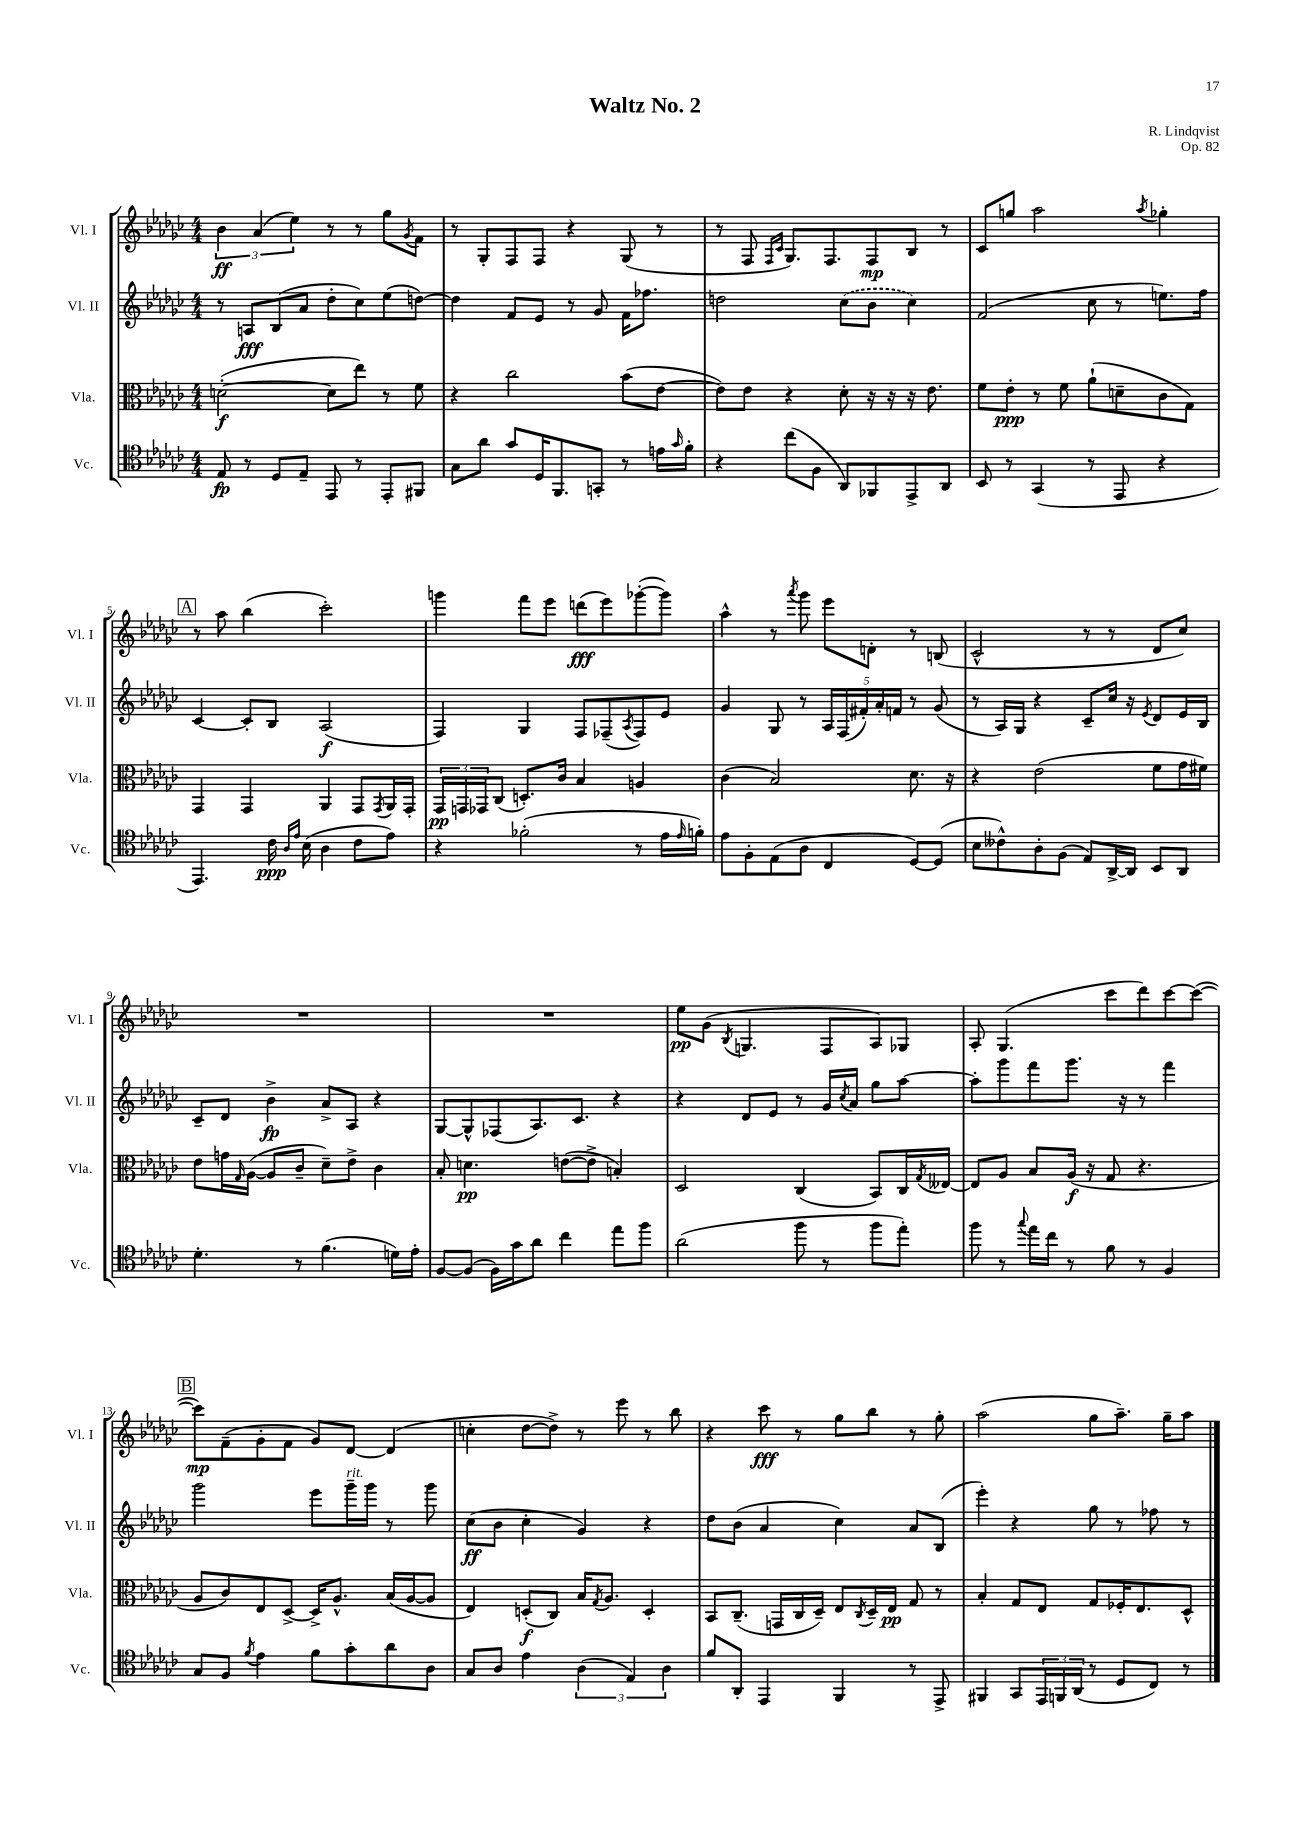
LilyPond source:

\header { title = "Waltz No. 2" composer = "R. Lindqvist" opus = "Op. 82" }
<<
\new StaffGroup <<
\new Staff = "s0" \with { instrumentName = "Vl. I" shortInstrumentName = "Vl. I" } {
    \clef treble \key ges \major \numericTimeSignature \time 4/4
    \tuplet 3/2 { bes'4\ff aes'4( ees''4) } r8 r8 ges''8 \acciaccatura { ges'8 } f'8 |
    r8 ges8-. f8 f8 r4 ges8( r8 |
    r8 f8 \grace { f16 ces'16 } ges8.) f8. f8\mp bes8 r8 |
    ces'8 g''8 aes''2 \acciaccatura { aes''8 } ges''4-. |
    \mark \markup { \box "A" } r8 aes''8 bes''4( ces'''2-.) |
    g'''4 f'''8 ees'''8 d'''8\fff( ees'''8) ges'''8~-.( ges'''8) |
    aes''4-^ r8 \acciaccatura { aes'''8 } ges'''8 ees'''8 d'8-. r8 b8( |
    ces'2-^ r8 r8 des'8 ces''8) |
    R1 |
    R1 |
    ees''8\pp ges'8( \acciaccatura { bes8 } g4. f8 aes8) ges8 |
    aes8-. ges4.( ces'''8 des'''8) ces'''8~ ces'''8~( |
    \mark \markup { \box "B" } ces'''8\mp) f'8--( ges'8-. f'8 ges'8) des'8~ des'4( |
    c''4-. des''8~ des''8->) r8 ees'''8 r8 bes''8 |
    r4 ces'''8\fff r8 ges''8 bes''8 r8 ges''8-. |
    aes''2( ges''8 aes''8.--) ges''16-- aes''8 \bar "|." |
}
\new Staff = "s1" \with { instrumentName = "Vl. II" shortInstrumentName = "Vl. II" } {
    \clef treble \key ges \major \numericTimeSignature \time 4/4
    r8 a8\fff bes8( aes'8 des''8-. ces''8) ees''8( d''8~) |
    d''4 f'8 ees'8 r8 ges'8 f'16 fes''8. |
    d''2 \once \slurDashed ces''8( bes'8 ces''4) |
    f'2( ces''8 r8 e''8.) f''16 |
    \mark \markup { \box "A" } ces'4~ ces'8-. bes8 aes2\f( |
    f4) ges4 f8 fes8--( \acciaccatura { aes8 } fes8) ees'8 |
    ges'4 ges8 r8 \tuplet 5/4 { aes16 f16( fis'16-.) aes'16-. f'16 } r8 ges'8( |
    r8 aes16) ges16 r4 ces'8-- ces''16 r16 \acciaccatura { ees'8 } des'8 ees'16 bes16 |
    ces'8-- des'8 bes'4->\fp aes'8-> aes8 r4 |
    ges8~ ges8-^ fes8( aes8.) ces'8. r4 |
    r4 des'8 ees'8 r8 ges'16 \acciaccatura { ces''8 } aes'16 ges''8 aes''8~ |
    aes''8-. ges'''8 f'''8 ges'''8. r16 r8 f'''4 |
    \mark \markup { \box "B" } ges'''2 ees'''8 ges'''16--^\markup { \italic "rit." } ges'''16 r8 ges'''8 |
    ces''8\ff( bes'8 ces''4-. ges'4) r4 |
    des''8 bes'8( aes'4 ces''4) aes'8 bes8( |
    ees'''4-.) r4 ges''8 r8 fes''8 r8 \bar "|." |
}
\new Staff = "s2" \with { instrumentName = "Vla." shortInstrumentName = "Vla." } {
    \clef alto \key ges \major \numericTimeSignature \time 4/4
    d'2~-.\f( d'8 ees''8) r8 f'8 |
    r4 ces''2 bes'8( ees'8~ |
    ees'8) ees'8 r4 des'8-. r16 r16 r16 ees'8. |
    f'8 ees'8-.\ppp r8 f'8 aes'8-!( d'8-- ces'8 ges8) |
    \mark \markup { \box "A" } ges,4 ges,4 aes,4 ges,8 \acciaccatura { ges,8 } aes,16 ges,16-. |
    \tuplet 3/2 { ges,16\pp g,16 ges,16 } ces8( d8.-.) ces'16 bes4 a4 |
    ces'4( bes2) des'8. r16 |
    r4 ees'2( f'8 ges'16 fis'16) |
    ees'8 g'16 \grace { ges16 } aes16~( aes8 ces'8-- des'8--) ees'8-> ces'4 |
    bes8-. d'4.\pp e'8~( e'8-> b4-.) |
    des2 ces4( bes,8) ces16 \acciaccatura { ges8 } eeses16~ |
    eeses8 aes8 bes8 aes16\f( r16 ges8 r4. |
    \mark \markup { \box "B" } aes8 ces'8) ees8 des8~-> des16-> aes8.-^ bes16( aes16~ aes8 |
    ees4) d8-.\f( ces8) bes16 \acciaccatura { ges8 } aes8. d4-. |
    bes,8 ces8.--( g,16 ces16 des16--) ees8 \acciaccatura { ces8 } des16-- ees16\pp ges8 r8 |
    bes4-. ges8 ees8 ges8 fes16-. ees8. des8-^ \bar "|." |
}
\new Staff = "s3" \with { instrumentName = "Vc." shortInstrumentName = "Vc." } {
    \clef tenor \key ges \major \numericTimeSignature \time 4/4
    ees8\fp r8 des8 ees8-- ees,8 r8 ees,8-. fis,8 |
    ges8 aes'8 ges'8 des16 f,8. g,8-. r8 e'16 \grace { ges'16 } f'16-. |
    r4 ces''8( f8 aes,8) fes,8 ees,8-> aes,8 |
    bes,8 r8 ges,4( r8 ees,8 r4 |
    \mark \markup { \box "A" } ees,4.) ces'16\ppp \grace { aes16 ees'16 } bes16( aes4 ces'8 ees'8) |
    r4 fes'2-.( r8 ees'16 \grace { ees'16 } f'16-.) |
    ees'8 f8-. ees8( aes8 ces4 des8~) des8( |
    bes8 ceses'8-^) aes8-. f8( ees8) aes,16~-> aes,16 bes,8 aes,8 |
    des'4.-. r8 f'4.( d'16) ees'16-. |
    f8~ f8( f16) ges'16 aes'8 ces''4 ees''8 f''8 |
    aes'2( f''8 r8 f''8 ees''8-.) |
    f''8 r8 \appoggiatura { ges''8 } ees''16 ces''16 r8 f'8 r8 f4 |
    \mark \markup { \box "B" } ges8 f8 \acciaccatura { f'8 } ees'4 f'8 ges'8-. aes'8 aes8 |
    ges8 aes8 ees'4 \tuplet 3/2 { aes4( ees4) aes4 } |
    f'8 aes,8-. ees,4 f,4 r8 ees,8-> |
    fis,4 ges,8 \tuplet 3/2 { ees,16 f,16 aes,16( } r8 des8 ces8) r8 \bar "|." |
}
>>
>>
